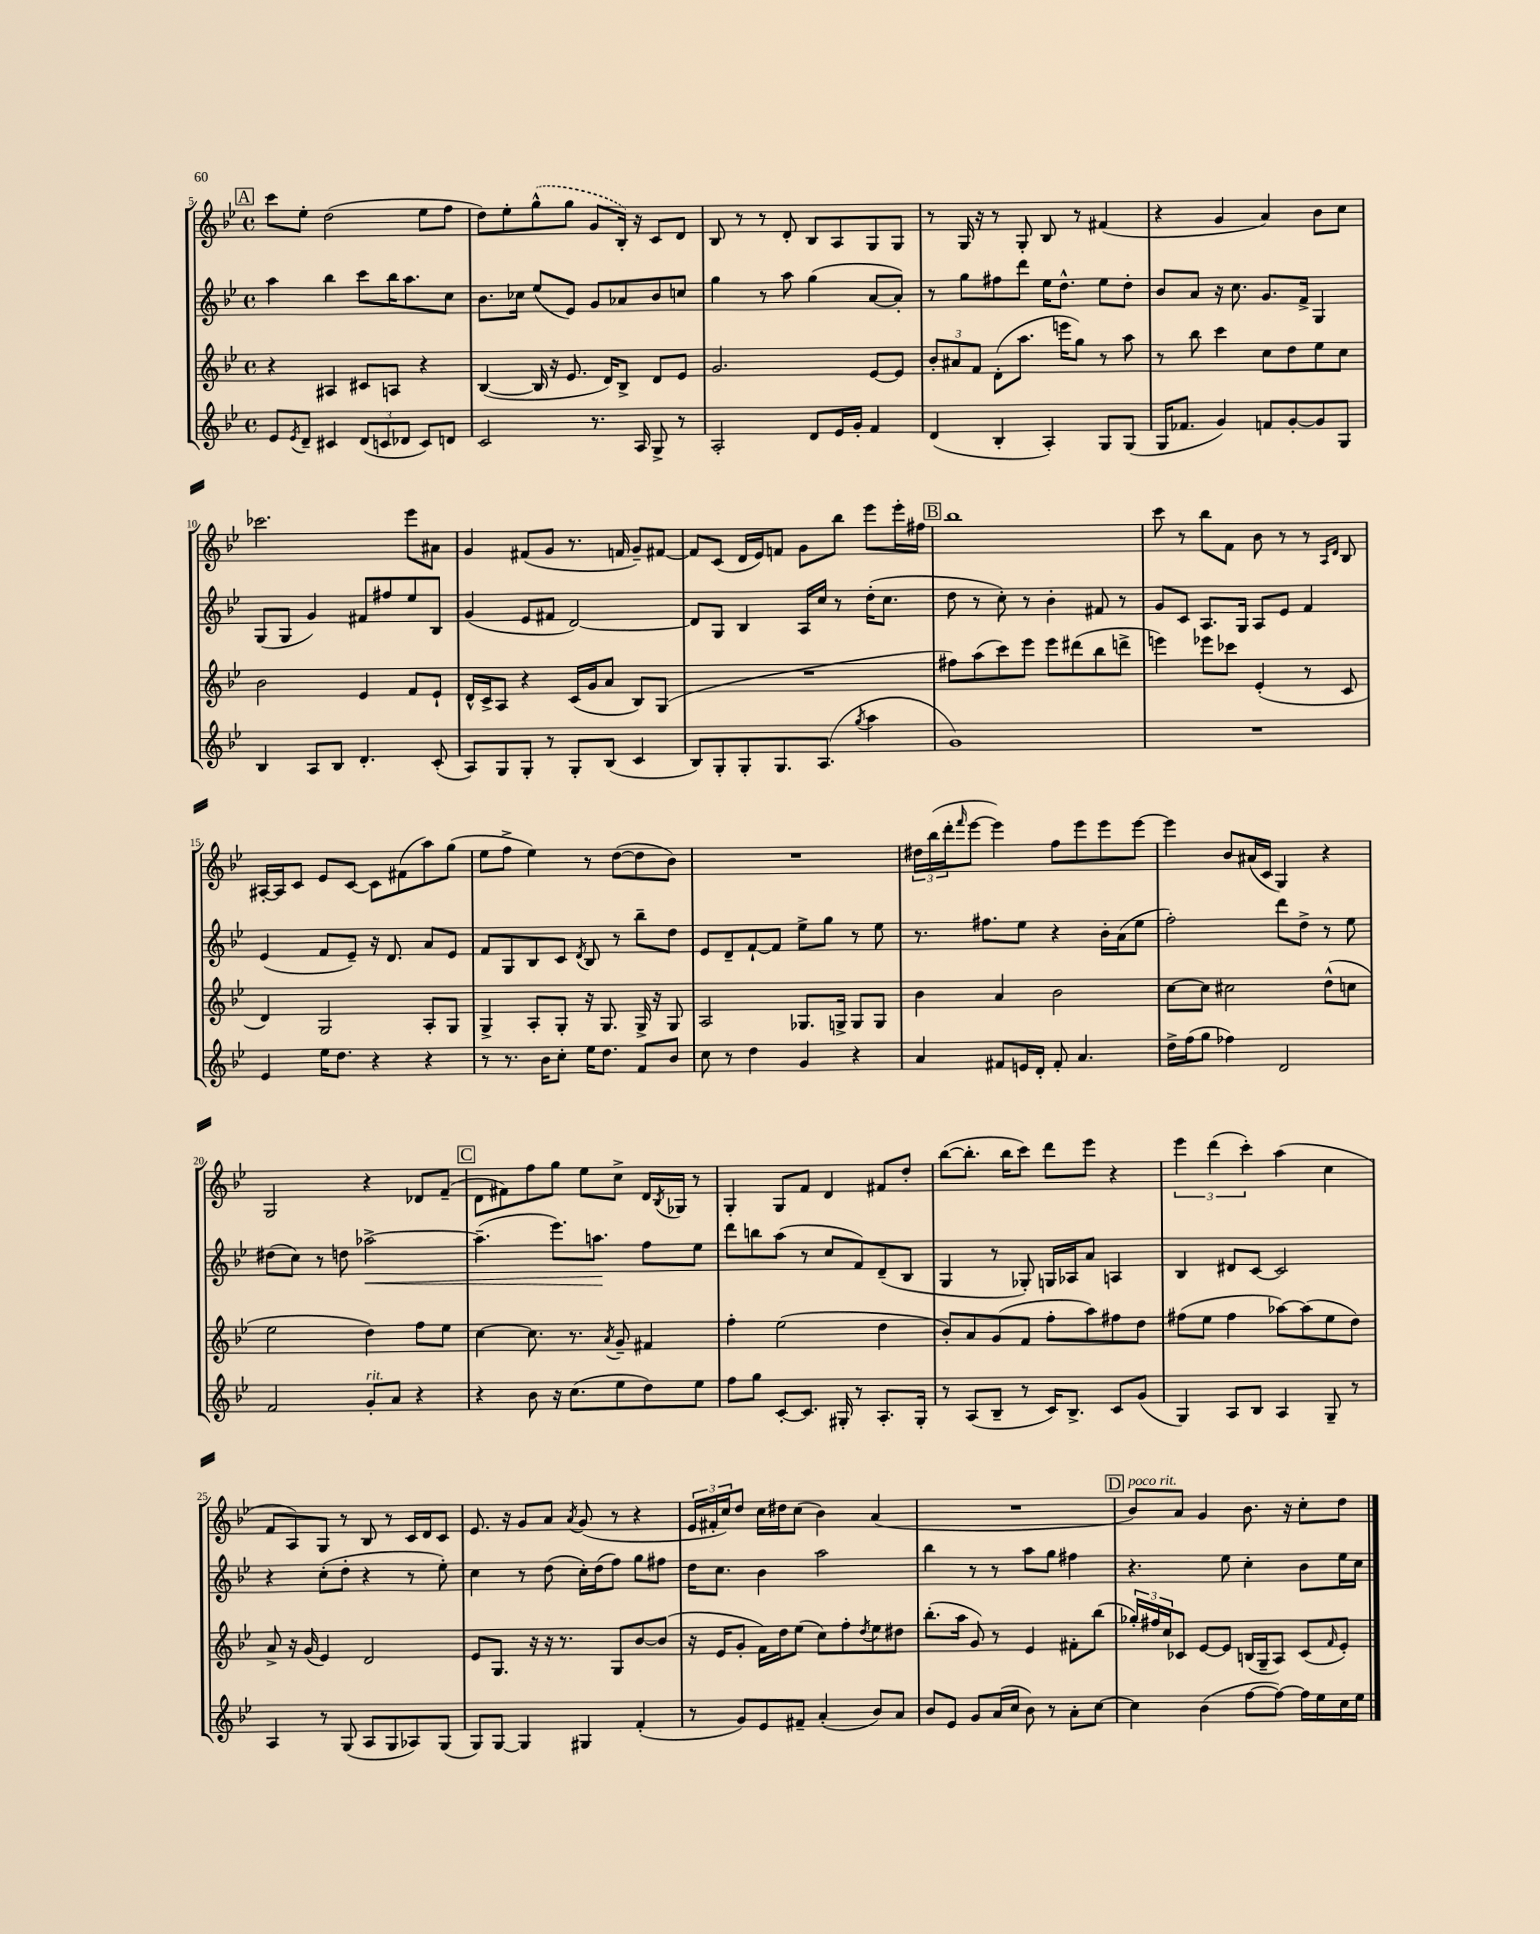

**kern	**kern	**kern	**kern
*staff4	*staff3	*staff2	*staff1
*clefG2	*clefG2	*clefG2	*clefG2
*k[b-e-]	*k[b-e-]	*k[b-e-]	*k[b-e-]
*M4/4	*M4/4	*M4/4	*M4/4
*met(c)	*met(c)	*met(c)	*met(c)
8e-/L	4r	4aa\	8ccc\L
8qe-/	.	.	.
8d~/J	.	.	8ee-'\J
4c#/	4A#/	4bb-\	(2dd\
(12d/L	8c#/L	8ccc\L	.
12c/	.	.	.
.	8A/J	16bb-\K	.
12d-/J	.	.	.
.	.	8.aa\	.
8c/L)	4r	.	8ee-\L
8d/J	.	8cc\J	8ff\J
=	=	=	=
2c/	([4B-/	8.b-\L	8dd\L)
.	.	.	8ee-'\
.	.	16cc-\Jk	.
.	16B-/]	(8ee-/L	(8gg^^\
.	16r	.	.
.	8.e-/	8e-/J)	8gg\J
8.r	.	8g/L	8g/L
.	16d/LK)	.	.
.	8B-^/J	8a-/	16B-'/Jk)
16A/	.	.	16r
8G^/	8d/L	8b-/	8c/L
8r	8e-/J	8cc/J	8d/J
=	=	=	=
2A'/	2.g/	4gg\	8B-/
.	.	.	8r
.	.	8r	8r
.	.	8aa\	8d'/
8d/L	.	(4gg\	8B-/L
16e-/L	.	.	8A/
16g'/JJ	.	.	.
4f/	[8e-/L	[8a/L	8G/
.	8e-/]J	8a'/]J)	8G/J
=	=	=	=
(4d/	12b-'/L	8r	8r
.	12a#/	.	.
.	.	8gg\L	16G/
.	12f/J	.	.
.	.	.	16r
4B-'/	(8d'\L	8ff#\	8r
.	8.aa\J	8ddd\J	8G'/
4A'/)	.	16ee-\LK	8B-/
.	16eee\LK	8.dd^^\J	.
.	8gg\J)	.	8r
8G/L	8r	8ee-\L	(4f#/
(8G/J	8aa\	8dd'\J	.
=	=	=	=
16G/LK	8r	8b-/L	4r
8.f-/J	.	.	.
.	8bb-\	8a/J	.
4g/)	4ccc\	16r	4g/
.	.	8.cc\	.
8f/L	8cc\L	8.g/L	4a/)
[8g'/	8dd\	.	.
.	.	16f^/Jk	.
8g/]	8ee-\	4G/	8b-\L
8G/J	8cc\J	.	8cc\J
=	=	=	=
4B-/	2b-\	(8G/L	2.ccc-\
.	.	8G/J	.
8A/L	.	4g/)	.
8B-/J	.	.	.
4.d'/	4e-/	8f#/L	.
.	.	8ff#/	.
.	8f/L	8ee-/	8eee-\L
(8c'/	8e-`/J	8B-/J	8a#\J
=	=	=	=
8A/L)	16d^^/LL	(4g/	4g/
.	16c^/J	.	.
8G/	8A/J	.	.
8G'/J	4r	8e-/L	(8f#/L
8r	.	8f#/J	8g/J
8G'/L	(16c/LL	[2d/)	8.r
.	16g/J	.	.
(8B-/J	8a/J	.	.
.	.	.	16f/
4c/	8B-/L)	.	8g~/L)
.	(8G/J	.	[8f#/J
=	=	=	=
8B-/L)	1r	8d/]L	8f#/]L
8G'/	.	8G/J	(8c/J
8G'/	.	4B-/	16d/LL
.	.	.	16e-/J)
8.G/	.	.	8f/J
.	.	16A/LL	8g\L
(8.A/J	.	16cc/JJ	.
.	.	8r	8bb-\J
8qgg/	.	.	.
4aa\	.	(16dd'\LK	8eee-\L
.	.	8.cc\J	.
.	.	.	16eee-'\L
.	.	.	16ff#\JJ
=	=	=	=
1g)	8ff#\L)	8dd\	1bb-
.	(8aa\	8r	.
.	8ccc\)	8cc'\)	.
.	8eee-\J	8r	.
.	8eee-\L	4b-'\	.
.	(8ddd#\	.	.
.	8bb-\	8f#/	.
.	8ddd^\J	8r	.
=	=	=	=
1r	4eee\)	8g/L	8ccc\
.	.	8c/J	8r
.	8eee-\L	8.A/L	8bb-\L
.	8ccc-\J	.	8f\J
.	.	16G/Jk	.
.	(4e-'/	8A/L	8b-\
.	.	8e-/J	8r
.	8r	4f/	8r
.	.	.	16qqA/LL
.	.	.	16qqd/JJ
.	8c/	.	8B-/
=	=	=	=
4e-/	4d/)	(4e-/	[16A#'/LL
.	.	.	16A#/]J
.	.	.	8c/J
16ee-\LK	2G/	8f/L	8e-/L
8.dd\J	.	.	.
.	.	8e-~/J)	[8c/J
4r	.	16r	8c\]L
.	.	8.d/	.
.	.	.	(8f#\
4r	8A'/L	8a/L	8aa\)
.	8G/J	8e-/J	(8gg\J
=	=	=	=
8r	4G^/	8f/L	8ee-\L
8.r	.	8G/	8ff^\J
.	8A'/L	8B-/	4ee-\)
16b-\LK	.	.	.
8cc'\J	8G'/J	8c/J	.
.	.	8qd/	.
16ee-\LK	16r	8B-/	8r
8.dd\J	8.G/	.	.
.	.	8r	([8dd\L
8f/L	16G^/	8bb-~\L	8dd\]
.	16r	.	.
8b-/J	8G/	8dd\J	8b-\J)
=	=	=	=
8cc\	2A/	8e-/L	1r
8r	.	8d~/	.
4dd\	.	[8f`/	.
.	.	8f/]J	.
4g/	8.G-/L	8ee-^\L	.
.	.	8gg\J	.
.	16G^/Jk	.	.
4r	8G/L	8r	.
.	8G/J	8ee-\	.
=	=	=	=
4a/	4b-\	8.r	24dd#\LL
.	.	.	(24bb-\
.	.	.	24ddd'\J
.	.	.	16qqfff/
.	.	.	[8eee-\J
.	.	8.ff#\L	.
8f#/L	4a/	.	4eee-\])
16e/L	.	8ee-\J	.
16d'/JJ	.	.	.
8f#'/	2b-\	4r	8ff\L
4.a/	.	.	8eee-\
.	.	16b-'\LL	8eee-\
.	.	(16a\J	.
.	.	8ee-\J	[8eee-\J
=	=	=	=
16dd^\LL	[8cc\L	2ff'\)	4eee-\]
(16ff\J	.	.	.
8gg\J	8cc\]J	.	.
4ff-\)	2cc#\	.	8b-/L
.	.	.	(16a#/L
.	.	.	16c/JJ
2d/	.	8ddd\L	4G/)
.	.	8dd^\J	.
.	(8dd^^\L	8r	4r
.	8cc\J	8ee-\	.
=	=	=	=
2f/	2ee-\	(8dd#\L	2G/
.	.	8cc\J)	.
.	.	8r	.
.	.	8dd\	.
8g'/L	4dd\)	[2aa-^\	4r
8a/J	.	.	.
4r	8ff\L	.	8d-/L
.	8ee-\J	.	(8f~/J
=	=	=	=
4r	[4cc\	(4.aa-~\]	8d\L
.	.	.	8f#\)
8b-\	8.cc\]	.	8ff\
16r	.	8.eee-\L)	8gg\J
(8.cc\L	8.r	.	.
.	.	.	8ee-\L
.	.	8.aa\J	.
.	8qa/	.	.
8ee-\	8g~/	.	8cc^\J
8dd\)	4f#/	8ff\L	16d/LL
.	.	.	8qB-/
.	.	.	16G-/JJ
8ee-\J	.	8ee-\J	8r
=	=	=	=
8ff\L	4ff'\	8ddd\L	4G'/
8gg\J	.	8bb\	.
[8c'/L	(2ee-\	(8aa\J	8G/L
8.c/]J	.	8r	8f/J
.	.	8cc/L	4d/
16G#'/	.	.	.
8r	.	8f/)	.
8.A'/L	4dd\	(8d~/	8f#/L
.	.	8B-/J	8dd'/J
16G#'/Jk	.	.	.
=	=	=	=
8r	8b-'/L)	4G/	([8bb-\L
(8A/L	8a/	.	8.bb-'\]J
8B-~/J	(8g/	8r	.
.	.	.	16bb-\LK
8r	8f/J	8G-'/)	8ccc\J)
16c/LK)	8ff'\L	16G/LL	8ddd\L
8.B-^/J	.	16A-/J	.
.	8aa\)	8a/J	8eee-\J
8c/L	8ff#\	4A/	4r
(8g/J	8dd\J	.	.
=	=	=	=
4G/)	(8ff#\L	4B-/	6eee-\
.	8ee-\J	.	.
.	.	.	(6ddd\
8A/L	4ff#\	8d#/L	.
.	.	.	6ccc'\)
8B-/J	.	[8c/J	.
4A/	[8aa-\L)	2c/]	(4aa\
.	(8aa-\]	.	.
8G~/	8ee-\	.	4cc\
8r	8dd\J)	.	.
=	=	=	=
4A/	8a^/	4r	8f/L
.	16r	.	8A/)
.	(16g/	.	.
8r	4e-/)	(8cc'\L	8G/J
(8G/	.	8dd'\J	8r
8A/L	2d/	4r	8B-/
8G/	.	.	8r
8A-/)	.	8r	16c/LL
.	.	.	16d/J
(8G/J	.	8ee-'\)	8c/J
=	=	=	=
8G/L)	8e-/L	4cc\	8.e-/
[8G/J	8.G/J	.	.
.	.	.	16r
4G/]	.	8r	8g/L
.	16r	.	.
.	16r	(8dd\	8a/J
.	8.r	.	.
.	.	.	8qa/
4G#/	.	16cc'\LL)	(8g/
.	.	(16dd\J	.
.	8G/L	8ff\J)	8r
(4f'/	[8b-/	8gg\L	4r
.	(8b-/]J	8ff#\J	.
=	=	=	=
8r	16r	16dd\LK	24e-/LL
.	.	.	24f#'/
.	16e-/LK	8.cc\J	.
.	.	.	24cc/J)
8g/L)	8g'/J	.	8dd/J
8e-/	16f\LL)	4b-\	16cc\LL
.	16dd\J	.	16dd#\J
8f#~/J	(8ee-\J	.	(8cc\J
(4a'/	8cc\L)	2aa\	4b-\)
.	8ff'\	.	.
.	8qdd/	.	.
8b-/L)	8ee-\	.	(4a/
8a/J	8dd#\J	.	.
=	=	=	=
8b-/L	(8.bb-'\L	4bb-\	1r
8e-/J	.	.	.
.	16aa\Jk	.	.
8g/L	8g/)	8r	.
(16a/L	8r	8r	.
16cc/JJ	.	.	.
8b-\)	4e-/	8aa\L	.
8r	.	8gg\J	.
8a'\L	8f#'\L	4ff#\	.
[8cc\J	(8bb-\J	.	.
=	=	=	=
4cc\]	24gg-'/LL)	4.r	8b-/L)
.	24ff#/	.	.
.	24cc/J	.	.
.	8c-/J	.	8a/J
(4b-\	[8e-/L	.	4g/
.	8e-/]J	8ee-\	.
[8ff\L	(16B/LL	4cc'\	8.b-\
.	16G~/J	.	.
8ff\_J)	8A/J)	.	.
.	.	.	16r
16ff\]LL	(8c-/L	8b-\L	8cc'\L
16ee-\	.	.	.
.	16qqf/	.	.
16cc\	8e-'/J)	16ee-\L	8dd\J
16ee-\JJ	.	16cc\JJ	.
==	==	==	==
*-	*-	*-	*-
